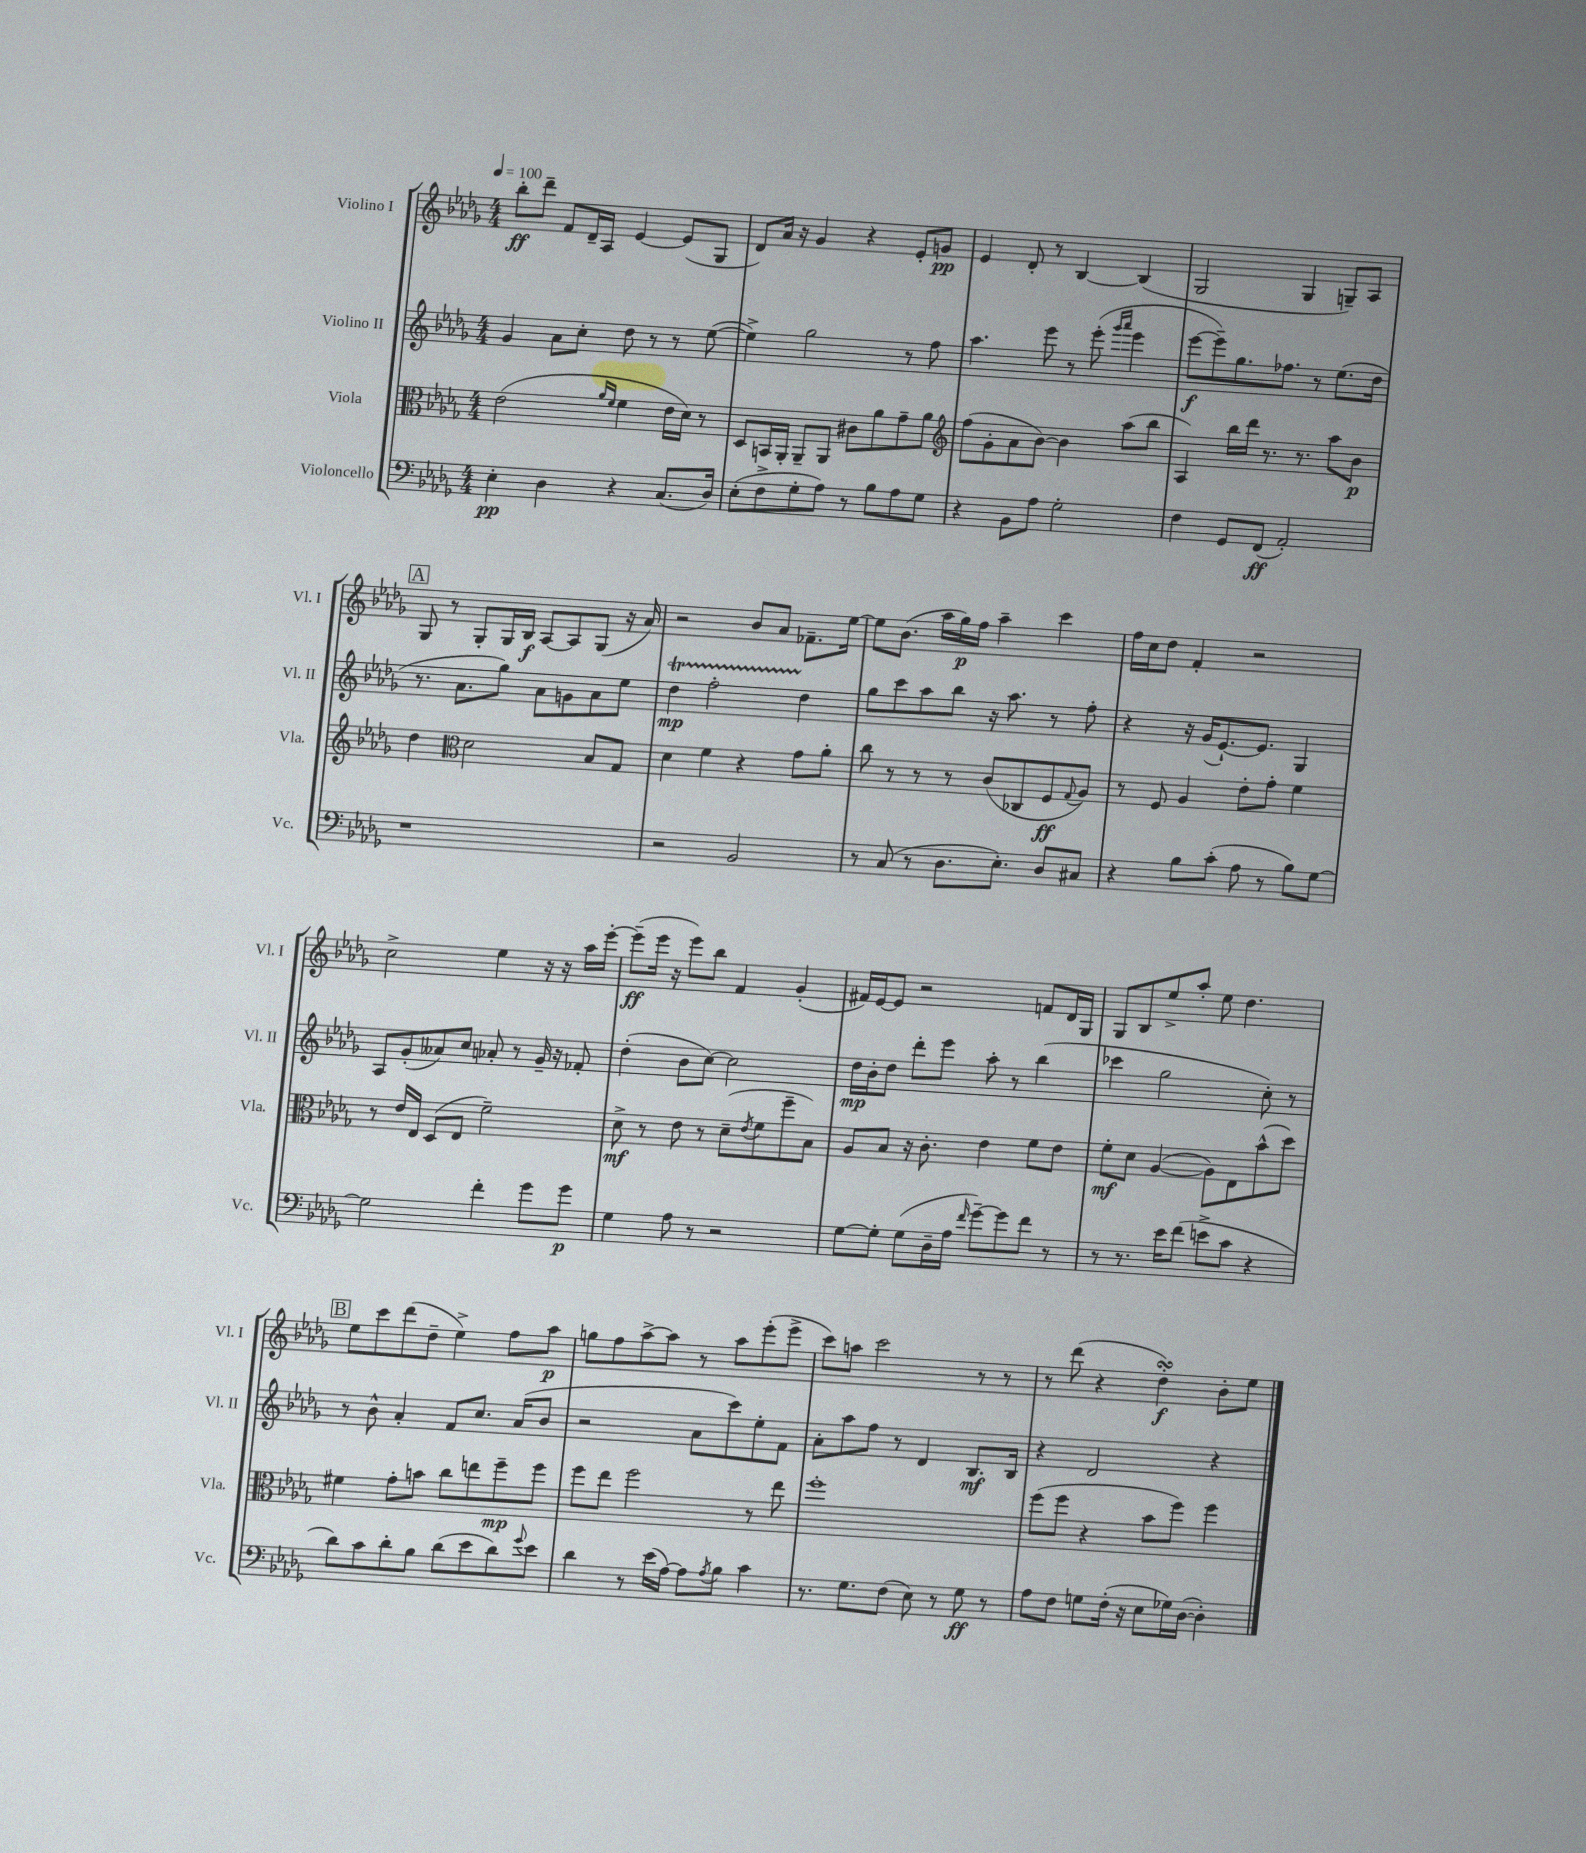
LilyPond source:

<<
\new StaffGroup <<
\new Staff = "s0" \with { instrumentName = "Violino I" shortInstrumentName = "Vl. I" } {
    \clef treble \key des \major \numericTimeSignature \time 4/4 \tempo 4 = 100
    bes''8-.\ff des'''8-- f'8 des'16-- aes16 ees'4~ ees'8( ges8 |
    des'8) aes'16 r16 ges'4 r4 ees'8-. g'8\pp |
    ees'4 des'8-. r8 bes4~ bes4( |
    ges2 ges4 g8--) aes8 |
    \mark \markup { \box "A" } ges8 r8 ges8-. ges16 bes16\f aes8~ aes8 ges8( r16 aes'16) |
    r2 bes'8 aes'8 fes'8.-- ees''16~ |
    ees''8 bes'8.( aes''16 ges''16\p) f''16 aes''4-- c'''4 |
    f''16 c''16 des''8 f'4-. r2 |
    c''2-> ees''4 r16 r16 aes''16 ees'''16~-. |
    ees'''8--\ff( ees'''16 r16 ees'''8) bes''8 f'4 ges'4-.( |
    fis'16) ees'16~ ees'8 r2 f'8 des'16 ges16 |
    ges8 bes8 ees''8-> aes''8-. ees''8 des''4. |
    \mark \markup { \box "B" } ees''8 c'''8 des'''8( des''8-- ees''4->) f''8 aes''8\p |
    g''8 f''8 aes''8~-> aes''8 r8 aes''8 ees'''8-.( ees'''8-> |
    c'''8) a''8 c'''2 r8 r8 |
    r8 des'''8( r4 des''4-.\turn\f) bes'8-. ees''8 \bar "|." |
}
\new Staff = "s1" \with { instrumentName = "Violino II" shortInstrumentName = "Vl. II" } {
    \clef treble \key des \major \numericTimeSignature \time 4/4
    ges'4 aes'8 c''8-. des''8 r8 r8 ees''8~( |
    ees''4->) ges''2 r8 f''8 |
    aes''4. ees'''8 r8 ees'''8-.( \grace { ges'''16 aes'''16 } ees'''4 |
    ees'''8~\f ees'''8--) ges''8. fes''8. r8 ees''8.( des''16 |
    \mark \markup { \box "A" } r8. aes'8. ges''8) aes'8 g'8 aes'8 ees''8 |
    des''4\startTrillSpan\mp f''2-. des''4\stopTrillSpan |
    ges''8 c'''8 aes''8 bes''8 r16 aes''8. r8 f''8-. |
    r4 r16 ges'16( ees'8.~-!) ees'8. ges4 |
    aes8 ges'8-.( aeses'8) c''8 aes'8-. r8 ges'16-- r16 fes'8-. |
    des''4-.( bes'8 c''8~) c''2 |
    des''16\mp bes'16-. des''8 des'''8-. ees'''8 aes''8-. r8 bes''4( |
    ces'''4 ges''2 c''8-.) r8 |
    \mark \markup { \box "B" } r8 bes'8-^ aes'4-. f'8 c''8. aes'16( bes'8 |
    r2 aes'8 c'''8) ees''8-. f'8 |
    aes'8-. aes''8 f''8 r8 des'4 bes8.\mf bes16 |
    r4 des'2 r4 \bar "|." |
}
\new Staff = "s2" \with { instrumentName = "Viola" shortInstrumentName = "Vla." } {
    \clef alto \key des \major \numericTimeSignature \time 4/4
    ees'2( \grace { aes'16 f'16 } f'4 ees'16 des'16) r8 |
    des8 b,16 aes,16-. aes,8-- aes,8 cis'8 aes'8 ges'8-- aes'8 |
    \clef treble f''8( ges'8-. aes'8 bes'8~) bes'4 aes''8( bes''8 |
    aes4) bes''16 des'''16 r8. r8. aes''8 bes'8\p |
    \mark \markup { \box "A" } des''4 \clef alto des'2 bes8 ges8 |
    des'4 f'4 r4 ges'8 aes'8-. |
    c''8 r8 r8 r8 c'8( ces8 f8\ff \appoggiatura { ges8 } aes8) |
    r8 f8 aes4 ees'8-. ges'8-. f'4 |
    r8 ees'16 ees16 des8( ees8 f'2--) |
    des'8->\mf r8 ees'8 r8 des'8--( \acciaccatura { ees'8 } f'8 f''8-- bes8) |
    aes8 bes8 r16 c'8.-. ees'4 f'8 ees'8 |
    f'8-.\mf des'8 aes4~( aes8) ees8 bes'8-^( des''8) |
    \mark \markup { \box "B" } fis'4 ges'8-. b'8 c''8 e''8 f''8--\mp f''8 |
    f''8 ees''8 f''2 r8 ees''8 |
    f''1-. |
    f''8( f''8 r4 bes'8 f''8) f''4 \bar "|." |
}
\new Staff = "s3" \with { instrumentName = "Violoncello" shortInstrumentName = "Vc." } {
    \clef bass \key des \major \numericTimeSignature \time 4/4
    ees4-.\pp des4 r4 c8.( des16) |
    ees8-.( f8-> ges8-. aes8) r8 bes8 aes8 ges8 |
    r4 bes,8 aes8 ges2-. |
    f4 ges,8 f,8\ff( aes,2-.) |
    \mark \markup { \box "A" } r1 |
    r2 bes,2 |
    r8 c8( r8 des8. ees8.-.) des8 cis8 |
    r4 bes8 c'8-.( aes8 r8 bes8) ges8~ |
    ges2 f'4-. ges'8 ges'8\p |
    ges4 aes8 r8 r2 |
    ges8~ ges8-. ges8( des16-- aes16 \grace { f'16 } ges'8~--) ges'8 f'8 r8 |
    r8 r8. ees'16 f'8( e'8-> c'8 r4 |
    \mark \markup { \box "B" } des'8) c'8 des'8-. bes8 des'8( ees'8 des'8) \appoggiatura { ges'8 } ees'8 |
    des'4 r8 ees'16( aes16~) aes8 \acciaccatura { aes8 } bes8 c'4 |
    r8. ges8. f8( ees8) r8 ges8\ff r8 |
    aes8 f8 g8 f16-.( r16 ees8 ges16) des16~( des4-.) \bar "|." |
}
>>
>>
\layout { \context { \Score \remove "Bar_number_engraver" } }
